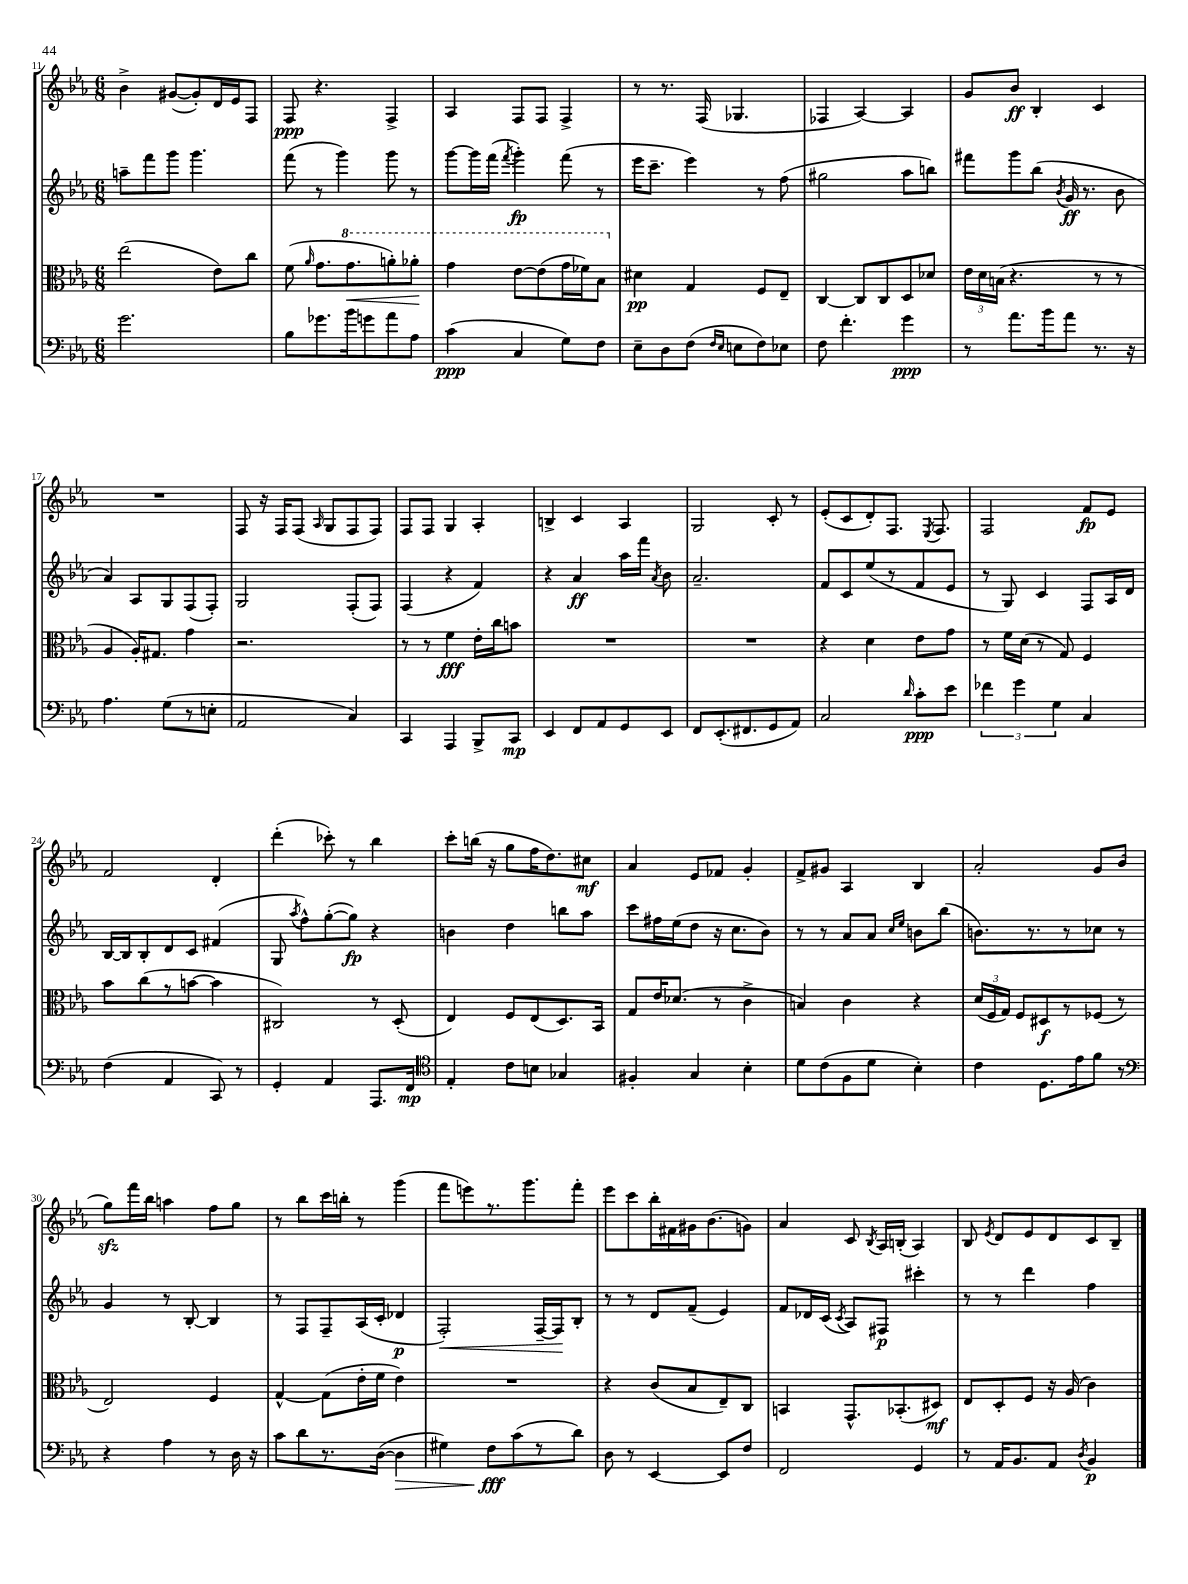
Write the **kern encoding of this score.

**kern	**kern	**kern	**kern
*staff4	*staff3	*staff2	*staff1
*clefF4	*clefC3	*clefG2	*clefG2
*k[b-e-a-]	*k[b-e-a-]	*k[b-e-a-]	*k[b-e-a-]
*M6/8	*M6/8	*M6/8	*M6/8
2.g	(2ee-	8aa~	4b-^
.	.	8fff	.
.	.	8ggg	([8g#
.	.	4.ggg	8g#'])
.	8e-)	.	16d
.	.	.	16e-
.	8cc	.	8F
=	=	=	=
8B-	(8f	(8fff	8F
.	16qqa-	.	.
8.g-	8.g	8r	4.r
.	.	4ggg)	.
16b-	8.gg	.	.
8g	.	.	.
8a-	8aa')	8ggg	4F^
8A-	8aa-'	8r	.
=	=	=	=
(4c	4gg	[8ggg	4A-
.	.	16ggg]	.
.	.	(16fff	.
.	.	8qfff	.
4C	[8ee-	4ggg')	8F
.	(8ee-]	.	8F
8G)	16gg	(8fff	4F^
.	16ff-)	.	.
8F	8b-	8r	.
=	=	=	=
8E-~	4d#	16eee-	8r
.	.	8.ccc~	.
8D	.	.	8.r
(8F	4G	4eee-)	.
.	.	.	(16F
16qqF	.	.	.
16qqE-	.	.	.
8E	.	.	4.G-
8F)	8F	8r	.
8E-	8E-~	(8ff	.
=	=	=	=
8F	[4C	2gg#	4F-
4.f'	.	.	.
.	8C]	.	[4A-)
.	8C	.	.
4g	8D	8aa-	4A-]
.	8d-	8bb)	.
=	=	=	=
8r	24e-	8fff#	8g
.	24d	.	.
.	(24B	.	.
8.a-	4.r	8ggg	8b-
.	.	(8bb-	4B-'
16b-	.	.	.
.	.	8qb-	.
8a-	.	16g	.
.	.	8.r	.
8.r	8r	.	4c
.	8r	8b-	.
16r	.	.	.
=	=	=	=
4.A-	4A-	4a-)	2.r
.	16A-')	8A-	.
.	8.G#	.	.
(8G	.	8G	.
8r	4g	(8F	.
8E'	.	8F')	.
=	=	=	=
2AA-	2.r	2G	8F
.	.	.	16r
.	.	.	16F
.	.	.	(8F
.	.	.	16qqA-
.	.	.	8G
4C)	.	(8F'	8F
.	.	8F)	8F)
=	=	=	=
4CC	8r	(4F	8F
.	8r	.	8F
4AAA-	4f	4r	4G
8BBB-^	16e-'	4f)	4A-'
.	16cc	.	.
8CC	8b	.	.
=	=	=	=
4EE-	2.r	4r	4B^
8FF	.	4a-	4c
8AA-	.	.	.
8GG	.	16aa-	4A-
.	.	16fff	.
.	.	8qa-	.
8EE-	.	8b-	.
=	=	=	=
8FF	2.r	2.a-~	2G
(8.EE-'	.	.	.
8.FF#	.	.	.
8GG	.	.	8c'
8AA-)	.	.	8r
=	=	=	=
2C	4r	8f	(8e-'
.	.	8c	8c
.	4d	(8ee-	8d')
.	.	8r	8.F
16qqd	.	.	.
8c'	8e-	8f	.
.	.	.	8qE-
.	.	.	8.F
8e-	8g	8e-	.
=	=	=	=
6f-	8r	8r	2F
.	16f	8G)	.
6g	.	.	.
.	(16d	.	.
.	8r	4c	.
6G	.	.	.
.	8G)	.	.
4C	4F	8F	8f
.	.	16A-	8e-
.	.	16d	.
=	=	=	=
(4F	8b-	[16B-	2f
.	.	16B-]	.
.	(8cc	8B-'	.
4AA-	8r	8d	.
.	[8b	8c	.
8CC)	4b]	(4f#	4d'
8r	.	.	.
=	=	=	=
4GG'	2C#)	8G	(4ddd'
.	.	8qaa-	.
.	.	8ff^^)	.
4AA-	.	([8gg'	8ccc-')
.	.	8gg])	8r
8.AAA-	8r	4r	4bb-
.	(8D'	.	.
16FF	.	.	.
=	=	=	=
*clefC4	*	*	*
4E-'	4E-)	4b	8ccc'
.	.	.	(16bb
.	.	.	16r
8c	8F	4dd	8gg
8B	(8E-	.	16ff
.	.	.	8.dd)
4G-	8.D)	8bb	.
.	.	8aa-	8cc#
.	16BB-	.	.
=	=	=	=
4F#'	8G	8ccc	4a-
.	16e-	16ff#	.
.	(8.d-	(16ee-	.
4G	.	8dd	8e-
.	8r	16r	8f-
.	.	8.cc	.
4B-'	4c^	.	4g'
.	.	8b-)	.
=	=	=	=
8d	4B)	8r	8f^
(8c	.	8r	8g#
8F	4c	8a-	4A-
8d	.	8a-	.
.	.	16qqcc	.
.	.	16qqee-	.
4B-')	4r	8b	4B-
.	.	(8bb-	.
=	=	=	=
4c	(24d	8.b)	2a-'
.	24F	.	.
.	24G)	.	.
.	8F	.	.
.	.	8.r	.
8.D	8D#	.	.
.	8r	8r	.
16e-	.	.	.
8f	(8F-	8cc-	8g
8r	8r	8r	(8b-
=	=	=	=
*clefF4	*	*	*
4r	2E-)	4g	8gg)
.	.	.	16fff
.	.	.	16bb-
4A-	.	8r	4aa
.	.	[8B-'	.
8r	4F	4B-]	8ff
16D	.	.	8gg
16r	.	.	.
=	=	=	=
8c	[4G^^	8r	8r
8d	.	8F	8bb-
8.r	(8G]	8F~	16ccc
.	.	.	16bb'
.	16e-'	(16A-	8r
([16D	16f	16c'	.
4D]	4e-)	4d-	(4ggg
=	=	=	=
4G#)	2.r	2F')	8fff
.	.	.	8eee)
8F	.	.	8.r
(8c	.	.	.
.	.	.	8.ggg
8r	.	[16F~	.
.	.	16F]	.
8d)	.	8B-'	8fff'
=	=	=	=
8D	4r	8r	8eee-
8r	.	8r	8ccc
[4EE-	(8c	8d	16bb-'
.	.	.	16f#
.	8B-	(8f~	16g#
.	.	.	(8.b-
8EE-]	8E-~)	4e-)	.
8F	8C	.	8g)
=	=	=	=
2FF	4BB	8f	4a-
.	.	16d-	.
.	.	(16c	.
.	.	8qc	.
.	8.GG^^	8A-)	8c
.	.	.	8qB-
.	.	8F#	16A-
.	(8.BB-'	.	(16B'
4GG	.	4ccc#'	4A-)
.	8D#)	.	.
=	=	=	=
8r	8E-	8r	8B-
.	.	.	8qe-
16AA-	8D'	8r	8d
8.BB-	.	.	.
.	8F	4ddd	8e-
8AA-	16r	.	8d
.	(16A-	.	.
8qD	.	.	.
4BB-	4c)	4ff	8c
.	.	.	8B-~
==	==	==	==
*-	*-	*-	*-
